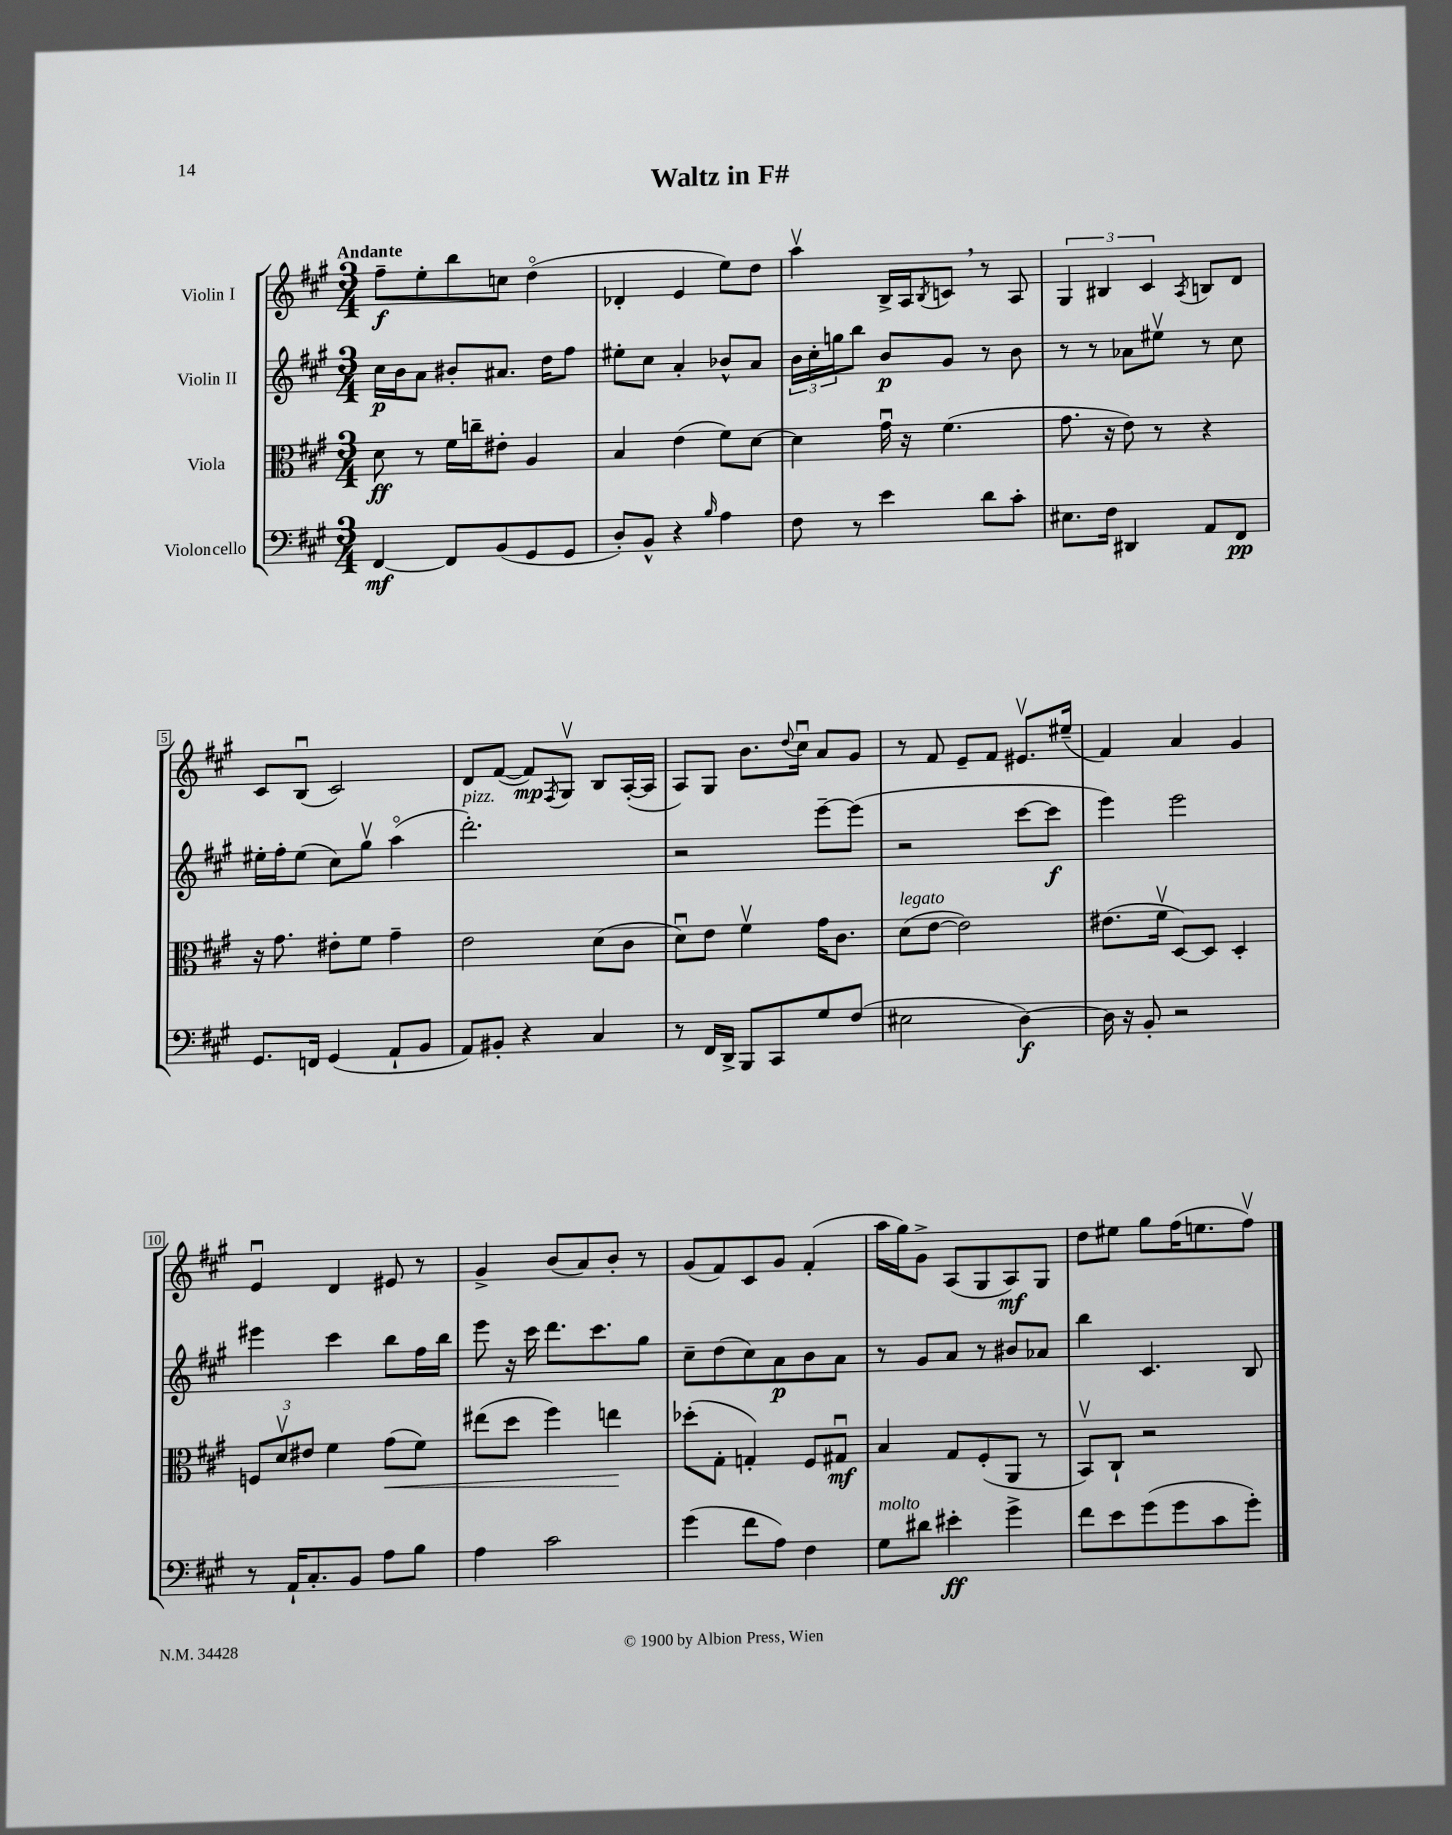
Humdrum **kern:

**kern	**dynam	**kern	**dynam	**kern	**dynam	**kern	**dynam
*part4	*part4	*part3	*part3	*part2	*part2	*part1	*part1
*staff4	*staff4	*staff3	*staff3	*staff2	*staff2	*staff1	*staff1
*I"Violoncello	*	*I"Viola	*	*I"Violin II	*	*I"Violin I	*
*clefF4	*	*clefC3	*	*clefG2	*	*clefG2	*
*k[f#c#g#]	*	*k[f#c#g#]	*	*k[f#c#g#]	*	*k[f#c#g#]	*
*M3/4	*	*M3/4	*	*M3/4	*	*M3/4	*
=1	=1	=1	=1	=1	=1	=1	=1
!	!	!	!	!	!	!LO:TX:a:B:t=Andante	!
[4FF#/	mf	8d\	ff	16cc#\LL	p	8ff#~\L	f
.	.	.	.	16b\J	.	.	.
.	.	8r	.	8a\J	.	8ee'\	.
8FF#/L]	.	16f#\LL	.	8b#X'/L	.	8bb\	.
.	.	16ccn~\J	.	.	.	.	.
(8BB/	.	8e#X'\J	.	8.a#X/J	.	8ccn\J	.
8GG#/	.	4A/	.	.	.	(4dd\	.
.	.	.	.	16dd\KL	.	.	.
8GG#/J	.	.	.	8ff#\J	.	.	.
=2	=2	=2	=2	=2	=2	=2	=2
8D'/L)	.	4B/	.	8ee#X'\L	.	4d-X'/	.
8BB^^/J	.	.	.	8cc#\J	.	.	.
4r	.	(4e\	.	4a'/	.	4e/	.
16qqB/	.	.	.	.	.	.	.
4A\	.	8f#\L)	.	8b-X^^/L	.	8ee\L)	.
.	.	[8d\J	.	8a/J	.	8dd\J	.
=3	=3	=3	=3	=3	=3	=3	=3
8F#\	.	4d\]	.	24b\LL	.	4aav\	.
.	.	.	.	24cc#'\	.	.	.
.	.	.	.	24ggn\J	.	.	.
8r	.	.	.	8bb\J	.	.	.
4e\	.	16g#u\	.	8b/L	p	16B^/LL	.
.	.	16r	.	.	.	16A/J	.
.	.	.	.	.	.	8qB/	.
.	.	(4.f#\	.	8g#/J	.	8cn,/J	.
8d\L	.	.	.	8r	.	8r	.
8c#'\J	.	.	.	8b\	.	8A/	.
=4	=4	=4	=4	=4	=4	=4	=4
8.E#X\L	.	8.g#\	.	8r	.	6G#/	.
.	.	.	.	8r	.	.	.
.	.	.	.	.	.	6B#X/	.
16F#\Jk	.	16r	.	.	.	.	.
4DD#X/	.	8e\)	.	8a-X\L	.	.	.
.	.	.	.	.	.	6c#/	.
.	.	8r	.	8ee#Xv\J	.	.	.
.	.	.	.	.	.	8qA/	.
8AA/L	.	4r	.	8r	.	8Bn/L	.
8FF#/J	pp	.	.	8cc#\	.	8d/J	.
!!LO:LB:g=z
=5	=5	=5	=5	=5	=5	=5	=5
8.GG#/L	.	16r	.	16ee#X'\LL	.	8c#/L	.
.	.	8.g#\	.	16ff#'\J	.	.	.
.	.	.	.	(8ee#\J	.	(8Bu/J	.
16FFn/Jk	.	.	.	.	.	.	.
(4GG#/	.	8e#X'\L	.	8cc#\L)	.	2c#/)	.
.	.	8f#\J	.	8gg#v\J	.	.	.
8AA`/L	.	4g#~\	.	(4aa\	.	.	.
8BB/J	.	.	.	.	.	.	.
=6	=6	=6	=6	=6	=6	=6	=6
!	!	!	!	!LO:TX:a:i:t=pizz.	!	!	!
8AA/L)	.	2e\	.	2.ddd'\)	.	8d/L	.
8BB#X'/J	.	.	.	.	.	([8f#/J	.
4r	.	.	.	.	.	8f#/L])	mp
.	.	.	.	.	.	8qF#/	.
.	.	.	.	.	.	8G#v/J	.
4C#/	.	(8d\L	.	.	.	8B/L	.
.	.	8c#\J	.	.	.	([16A'/L	.
.	.	.	.	.	.	16A/JJ]	.
=7	=7	=7	=7	=7	=7	=7	=7
8r	.	8du\L)	.	2r	.	8A/L)	.
16FF#/LL	.	8e\J	.	.	.	8G#/J	.
16DD^/JJ	.	.	.	.	.	.	.
8BBB/L	.	4f#v\	.	.	.	8.b\L	.
8CC#/	.	.	.	.	.	.	.
.	.	.	.	.	.	8qqdd/	.
.	.	.	.	.	.	16cc#u\Jk	.
8G#/	.	16g#\KL	.	[8eee~\L	.	8a/L	.
.	.	8.c#\J	.	.	.	.	.
(8F#/J	.	.	.	(8eee\J]	.	8g#/J	.
=8	=8	=8	=8	=8	=8	=8	=8
!	!	!LO:TX:a:i:t=legato	!	!	!	!	!
2E#X\	.	(8d\L	.	2r	.	8r	.
.	.	[8e\J	.	.	.	8f#/	.
.	.	2e\])	.	.	.	8e~/L	.
.	.	.	.	.	.	8f#/J	.
[4D\)	f	.	.	[8ccc#\L	.	8.e#Xv/L	.
.	.	.	.	8ccc#\J]	f	.	.
.	.	.	.	.	.	(16ee#X~/Jk	.
=9	=9	=9	=9	=9	=9	=9	=9
16D\]	.	(8.e#X\L	.	4eee\)	.	4f#/)	.
16r	.	.	.	.	.	.	.
8BB'/	.	.	.	.	.	.	.
.	.	16f#v\Jk	.	.	.	.	.
2r	.	[8D/L)	.	2eee\	.	4a/	.
.	.	8D/J]	.	.	.	.	.
.	.	4D'/	.	.	.	4g#/	.
!!LO:LB:g=z
=10	=10	=10	=10	=10	=10	=10	=10
8r	.	12Fn/L	.	4eee#X\	.	4eu/	.
.	.	12dv/	.	.	.	.	.
16AA`/KL	.	.	.	.	.	.	.
.	.	12e#X/J	.	.	.	.	.
8.C#'/	.	.	.	.	.	.	.
.	.	4f#\	.	4ccc#\	.	4d/	.
8BB/J	.	.	.	.	.	.	.
!	!	!	!LO:HP:b	!	!	!	!
8A\L	.	(8g#\L	<	8bb\L	.	8e#X/	.
8B\J	.	8f#\J)	.	16ff#\L	.	8r	.
.	.	.	.	16bb\JJ	.	.	.
=11	=11	=11	=11	=11	=11	=11	=11
4A\	.	(8ee#X\L	.	8eee\	.	4g#^/	.
.	.	8dd\J	.	16r	.	.	.
.	.	.	.	16ccc#\	.	.	.
2c#\	.	4ff#\)	.	8.ddd\L	.	(8b/L	.
.	.	.	.	.	.	8a/)	.
.	.	.	.	8.ccc#\	.	.	.
.	.	4een\	.	.	.	8b'/J	.
.	.	.	.	8gg#\J	.	8r	.
.	.	.	[	.	.	.	.
=12	=12	=12	=12	=12	=12	=12	=12
(4g#\	.	(8dd-X'\L	.	8cc#~\L	.	(8g#/L	.
.	.	8G#'\J	.	(8dd\	.	8f#/)	.
8f#\L	.	4Gn'/)	.	8cc#\)	.	8c#/	.
8A\J)	.	.	.	8a\	p	8g#/J	.
4F#\	.	8F#/L	.	8b\	.	(4f#'/	.
.	.	8G#Xu/J	mf	8a\J	.	.	.
=13	=13	=13	=13	=13	=13	=13	=13
!LO:TX:a:i:t=molto	!	!	!	!	!	!	!
8G#\L	.	4B/	.	8r	.	16aa\LL	.
.	.	.	.	.	.	16gg#\J)	.
8d#X\J	.	.	.	8g#/L	.	8g#^\J	.
4e#X'\	ff	8G#/L	.	8a/J	.	(8A/L	.
.	.	(8F#'/	.	8r	.	8G#/	.
4g#^\	.	8AA/J	.	8b#X/L	.	8A/)	mf
.	.	8r	.	8a-X/J	.	8G#/J	.
=14	=14	=14	=14	=14	=14	=14	=14
8f#\L	.	8BBv/L)	.	4bb\	.	8dd\L	.
8e\	.	8C#`/J	.	.	.	8ee#X\J	.
(8g#\	.	2r	.	4.c#/	.	8gg#\L	.
8g#\	.	.	.	.	.	(16ff#\K	.
.	.	.	.	.	.	8.een\	.
8c#\	.	.	.	.	.	.	.
8g#'\J)	.	.	.	8B/	.	8ff#v\J)	.
==	==	==	==	==	==	==	==
*-	*-	*-	*-	*-	*-	*-	*-
